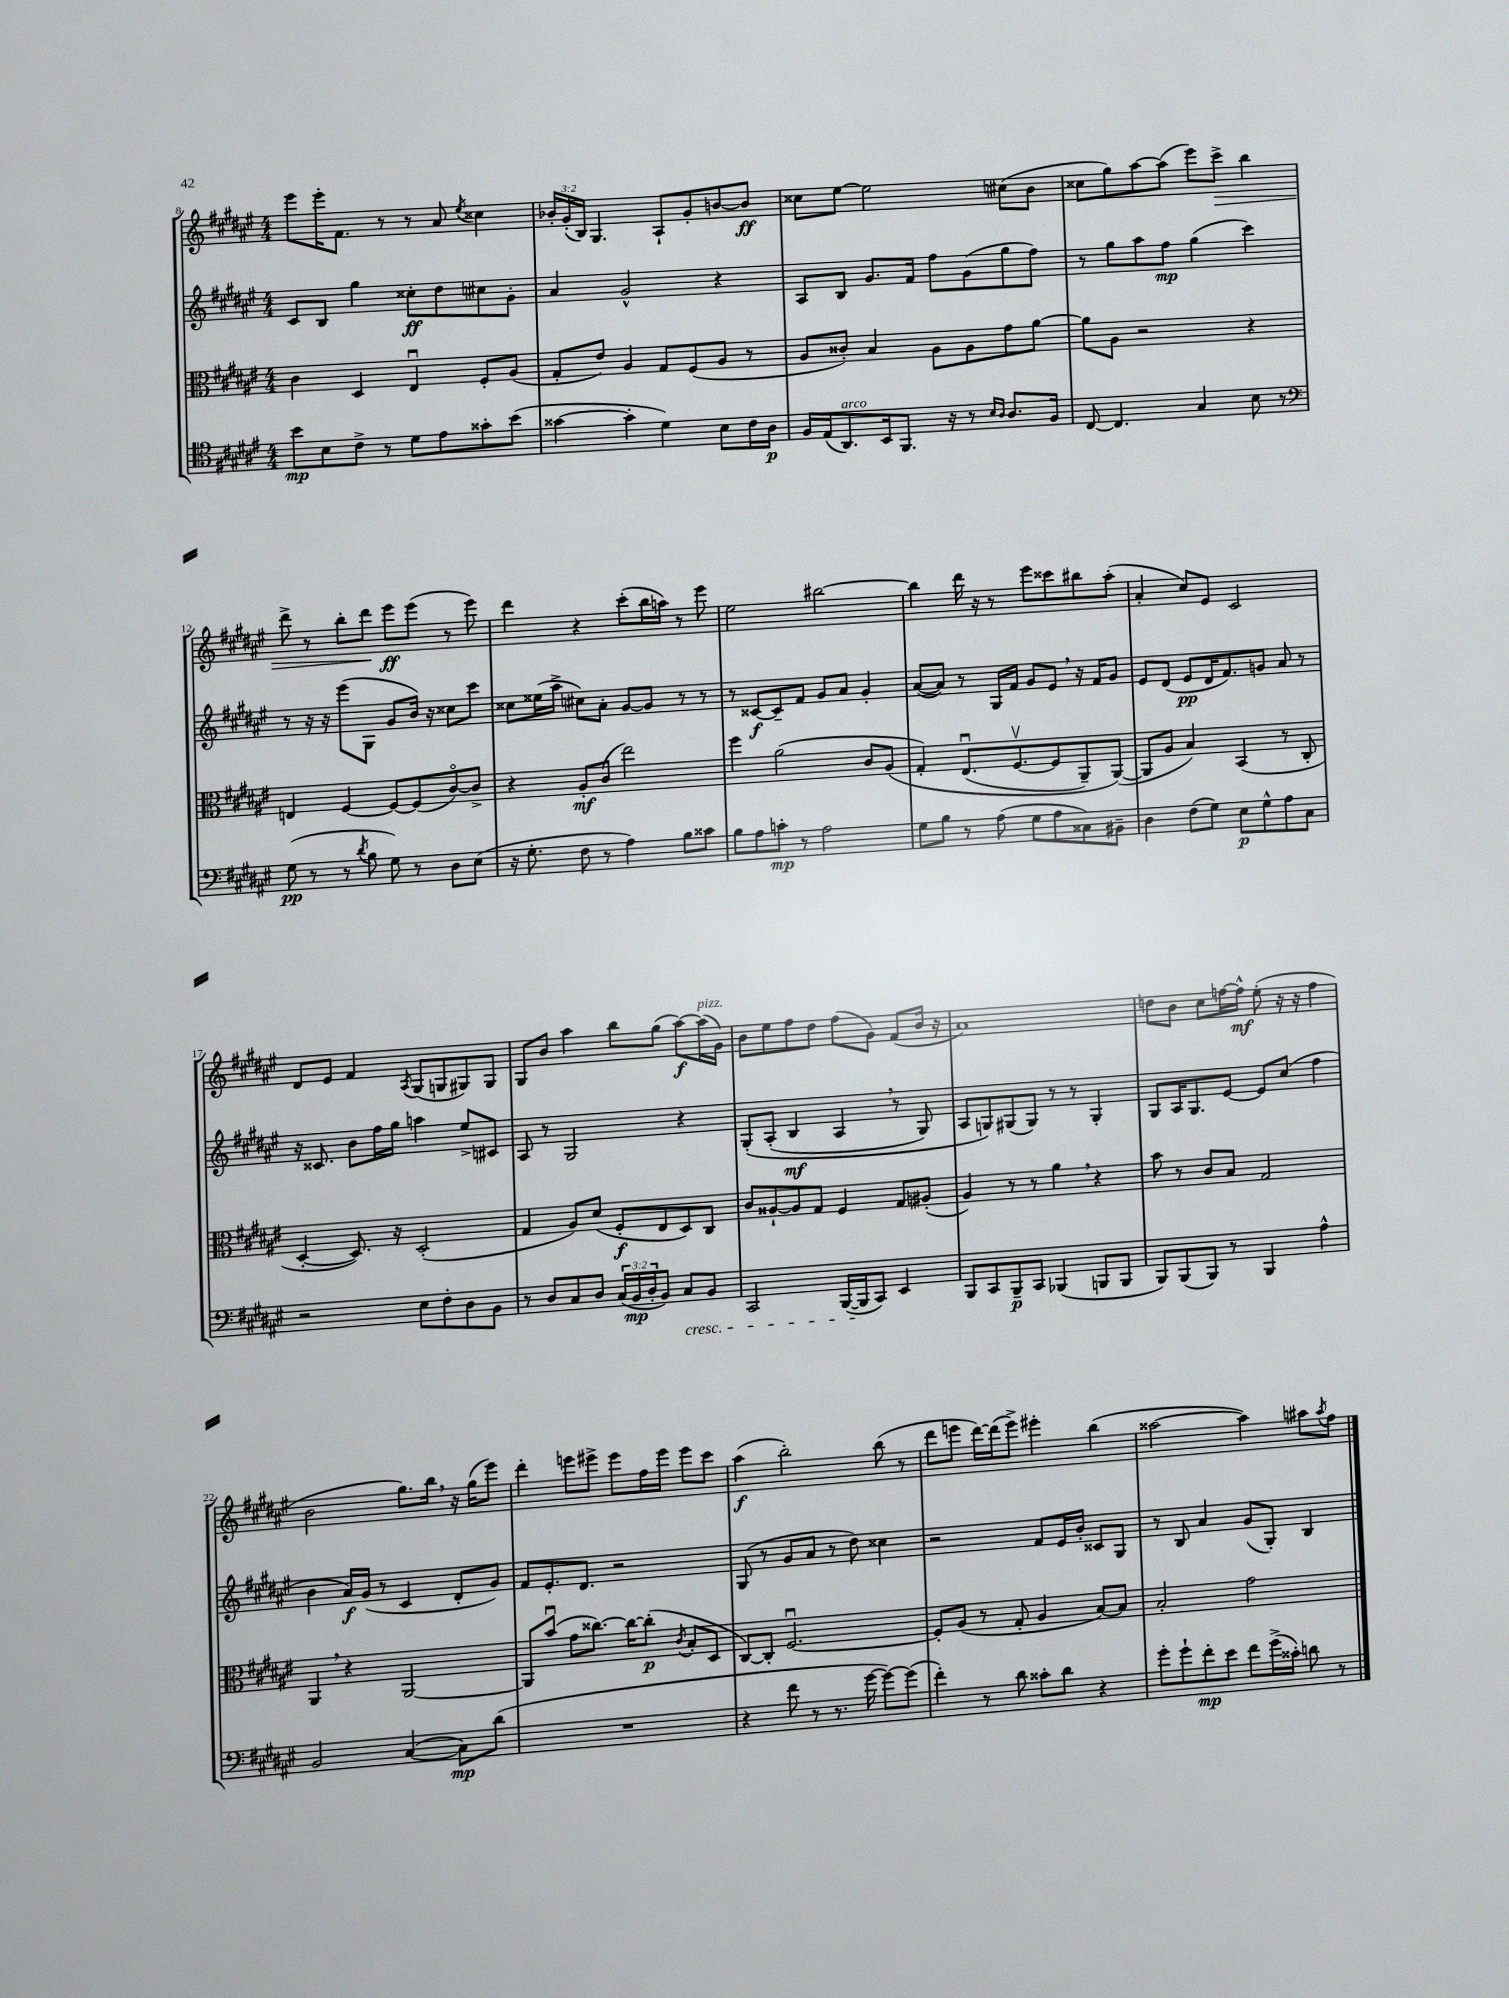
<<
\new StaffGroup <<
\new Staff = "s0" {
    \clef treble \key fis \major \numericTimeSignature \time 4/4 \override Staff.TupletNumber.text = #tuplet-number::calc-fraction-text
    eis'''8 eis'''16-. fis'8. r8 r8 ais'8 \acciaccatura { eis''8 } cisis''4 |
    \tuplet 3/2 { bes'16-. gis'16-.( b16) } gis4. ais8-! gis'8-. b'8~ b'8\ff |
    cisis''8 eis''8~ eis''2 cis''8( b'8 |
    cisis''8 gis''8) ais''8~ ais''8( eis'''8) cis'''8->\> b''4 |
    dis'''8-> r8 b''8-. dis'''8\! eis'''8\ff eis'''8( r8 eis'''8) |
    dis'''4 r4 cis'''8-.( b''16 a''16) r8 eis'''8 |
    eis''2 bis''2~ |
    bis''4 dis'''16 r16 r8 eis'''8 cisis'''8 bis''8 ais''8-.( |
    ais'4-. cis''8) eis'8 cis'2 |
    dis'8 eis'8 fis'4 \acciaccatura { ais8 } gis8( g8 gis8) gis8 |
    gis8 b'8 ais''4 b''8 gis''8( ais''8~\f) ais''16^\markup { \italic "pizz." }( gis'16) |
    b'8 eis''8 fis''8 dis''8 fis''8( gis'8) fis'8( b'16 r16 |
    ais'1) |
    d''8 b'8 cis''8 f''16~ f''16-^\mf eis''8-.( r16 r16 f''4 |
    b'2 gis''8.) b''16 \breathe r16 gis''16( eis'''8) |
    dis'''4-. e'''8 eis'''8-> eis'''8 fis''16 eis'''16 eis'''8 cis'''8 |
    ais''4\f( b''2-.) b''8( r8 |
    dis'''8 e'''8 dis'''16~) dis'''16( e'''8->) eis'''4-. b''4( |
    aisis''2~ aisis''4) ais''8 \acciaccatura { ais''8 } fis''8 \bar "|." |
}
\new Staff = "s1" {
    \clef treble \key fis \major \numericTimeSignature \time 4/4
    cis'8 b8 gis''4 cisis''8-.\ff dis''8 cis''8 gis'8-. |
    ais'4 gis'2-^ r4 |
    ais8 b8 gis'8. fis'16 fis''8 gis'8( gis''8 fis''8) |
    r8 gis''8 ais''8 fis''8\mp gis''4( cis'''4) |
    r8 r16 r16 eis'''8( gis8 gis'8 b'16) r16 cisis''8 cis'''8 |
    cisis''8 eisis''16( ais''16-> cis''8) ais'8-. gis'8~ gis'8 r8 r8 |
    r8 cisis'8~\f cisis'8-- fis'8 gis'8 ais'8 gis'4-. |
    ais'8~( ais'8) r8 gis16 fis'16 gis'8 eis'8 \breathe r16 fis'16 gis'8 |
    eis'8 dis'8( eis'8\pp dis'16 fis'8.) g'8 ais'8 r8 |
    r16 cisis'8. b'8 fis''16 gis''16 a''4 eis''8-> cis'8 |
    ais8 r8 gis2 r4 |
    gis8-.\( ais8-.( b4\mf ais4 \breathe r8 gis8) |
    ais8 g8\) gis8( gis8) r8 r8 gis4-. |
    gis8 ais16 gis8. eis'8~ eis'8 cis''8( fis''4 |
    b'4 ais'16\f) gis'16( r8 cis'4 dis'8-. gis'8) |
    fis'8 eis'8.-. dis'8. r2 |
    gis8( r8 gis'8 ais'8 r8 dis''8) cisis''4 |
    r2 fis'8 eis'16 b'16-. cisis'8 gis8 |
    r8 b8 ais'4 gis'8( gis8-.) b4 \bar "|." |
}
\new Staff = "s2" {
    \clef alto \key fis \major \numericTimeSignature \time 4/4
    cis'4 dis4 eis4\downbow fis8-. ais8( |
    gis8-. eis'8) ais4 gis8 fis8( ais8 r8 |
    ais8 cisis'8-.) b4 ais8 ais8 gis'8 ais'8~ |
    ais'8 ais8 r2 r4 |
    e4 fis4~ fis8~ fis8( cis'8~\flageolet) cis'8-> |
    r4 ais8-.\mf cis'8( eis''2) |
    fis''4 ais'2( cis'8 ais8\( |
    gis4-.) eis8.\downbow( fis8.~\upbow fis8 ais,8--) ais,8~(\) |
    ais,8 ais8 b4) b,4( r8 cis8-. |
    dis4~-. dis8.) r16 dis2-.( |
    gis4 ais8) dis'8( fis8-.\f eis8 dis8) cis8 |
    cis'8 aisis8~-! aisis8 gis8 fis4 gis8 ais8-.( |
    ais4) r8 r8 ais'4 \breathe r4 |
    b'8 r8 cis'8 b8 gis2 |
    ais,4 \breathe r4 ais,2~ |
    ais,8 b'8\downbow( gis'8 cisis''8.~) cisis''16~ cisis''8-.\p( \acciaccatura { cis'8 } b8-. dis8 |
    cis8~) cis8-. fis2.~\downbow |
    fis8-. ais8( r8 gis8-. ais4 b8~) b8 |
    b2-. gis'2 \bar "|." |
}
\new Staff = "s3" {
    \clef tenor \key fis \major \numericTimeSignature \time 4/4 \override Staff.TupletNumber.text = #tuplet-number::calc-fraction-text
    b'8\mp b8 cis'8-> r8 dis'8 eis'8 gisis'8-. b'8( |
    gisis'4~ gisis'4-. dis'4) b8 cis'16 ais16\p |
    fis16 eis16( ais,8.^\markup { \italic "arco" }) b,16 fis,8. r16 r8 \grace { b16 ais16 } ais8. fis16 |
    cis8~ cis4. gis4 b8 r8 |
    \clef bass gis8\pp( r8 r8 \acciaccatura { dis'8 } b8 gis8) r8 dis8 eis8( |
    r16 gis8.-. fis8 r8 ais4) b8 cisis'8 |
    b8 ais8 c'8-.\mp r8 ais2 |
    gis8 b8 r8 ais8( gis8 ais8 cisis8) bis,8-- |
    dis4 fis8( gis8) eis8\p gis8-^ ais8 cis8 |
    r2 eis8 fis8-. dis8 b,8 |
    r8 dis8 cis8 dis8 \tuplet 3/2 { cis16( b,16\mp dis16-. } b,8) cis8\cresc b,8 |
    cis,2 b,,16~( b,,16\! cis,8) eis,4 |
    b,,8 cis,8 b,,8--\p cis,8 bes,,4( b,,8 b,,8 |
    b,,8) b,,8( b,,8) r8 b,,4 ais4-^ |
    b,2 cis4~( cis8\mp) dis'8( |
    R1 |
    r4 fis'8 r8 r8. gis'16~ gis'8~) gis'8( |
    fis'4-.) r8 dis'8 cisis'8-. dis'8 r4 |
    gis'8-. gis'8-! fis'8-.\mp eis'8 fis'8 gis'16->( cisis'16-.) d'8 r8 \bar "|." |
}
>>
>>
\layout { \context { \Score currentBarNumber = #8 } }
